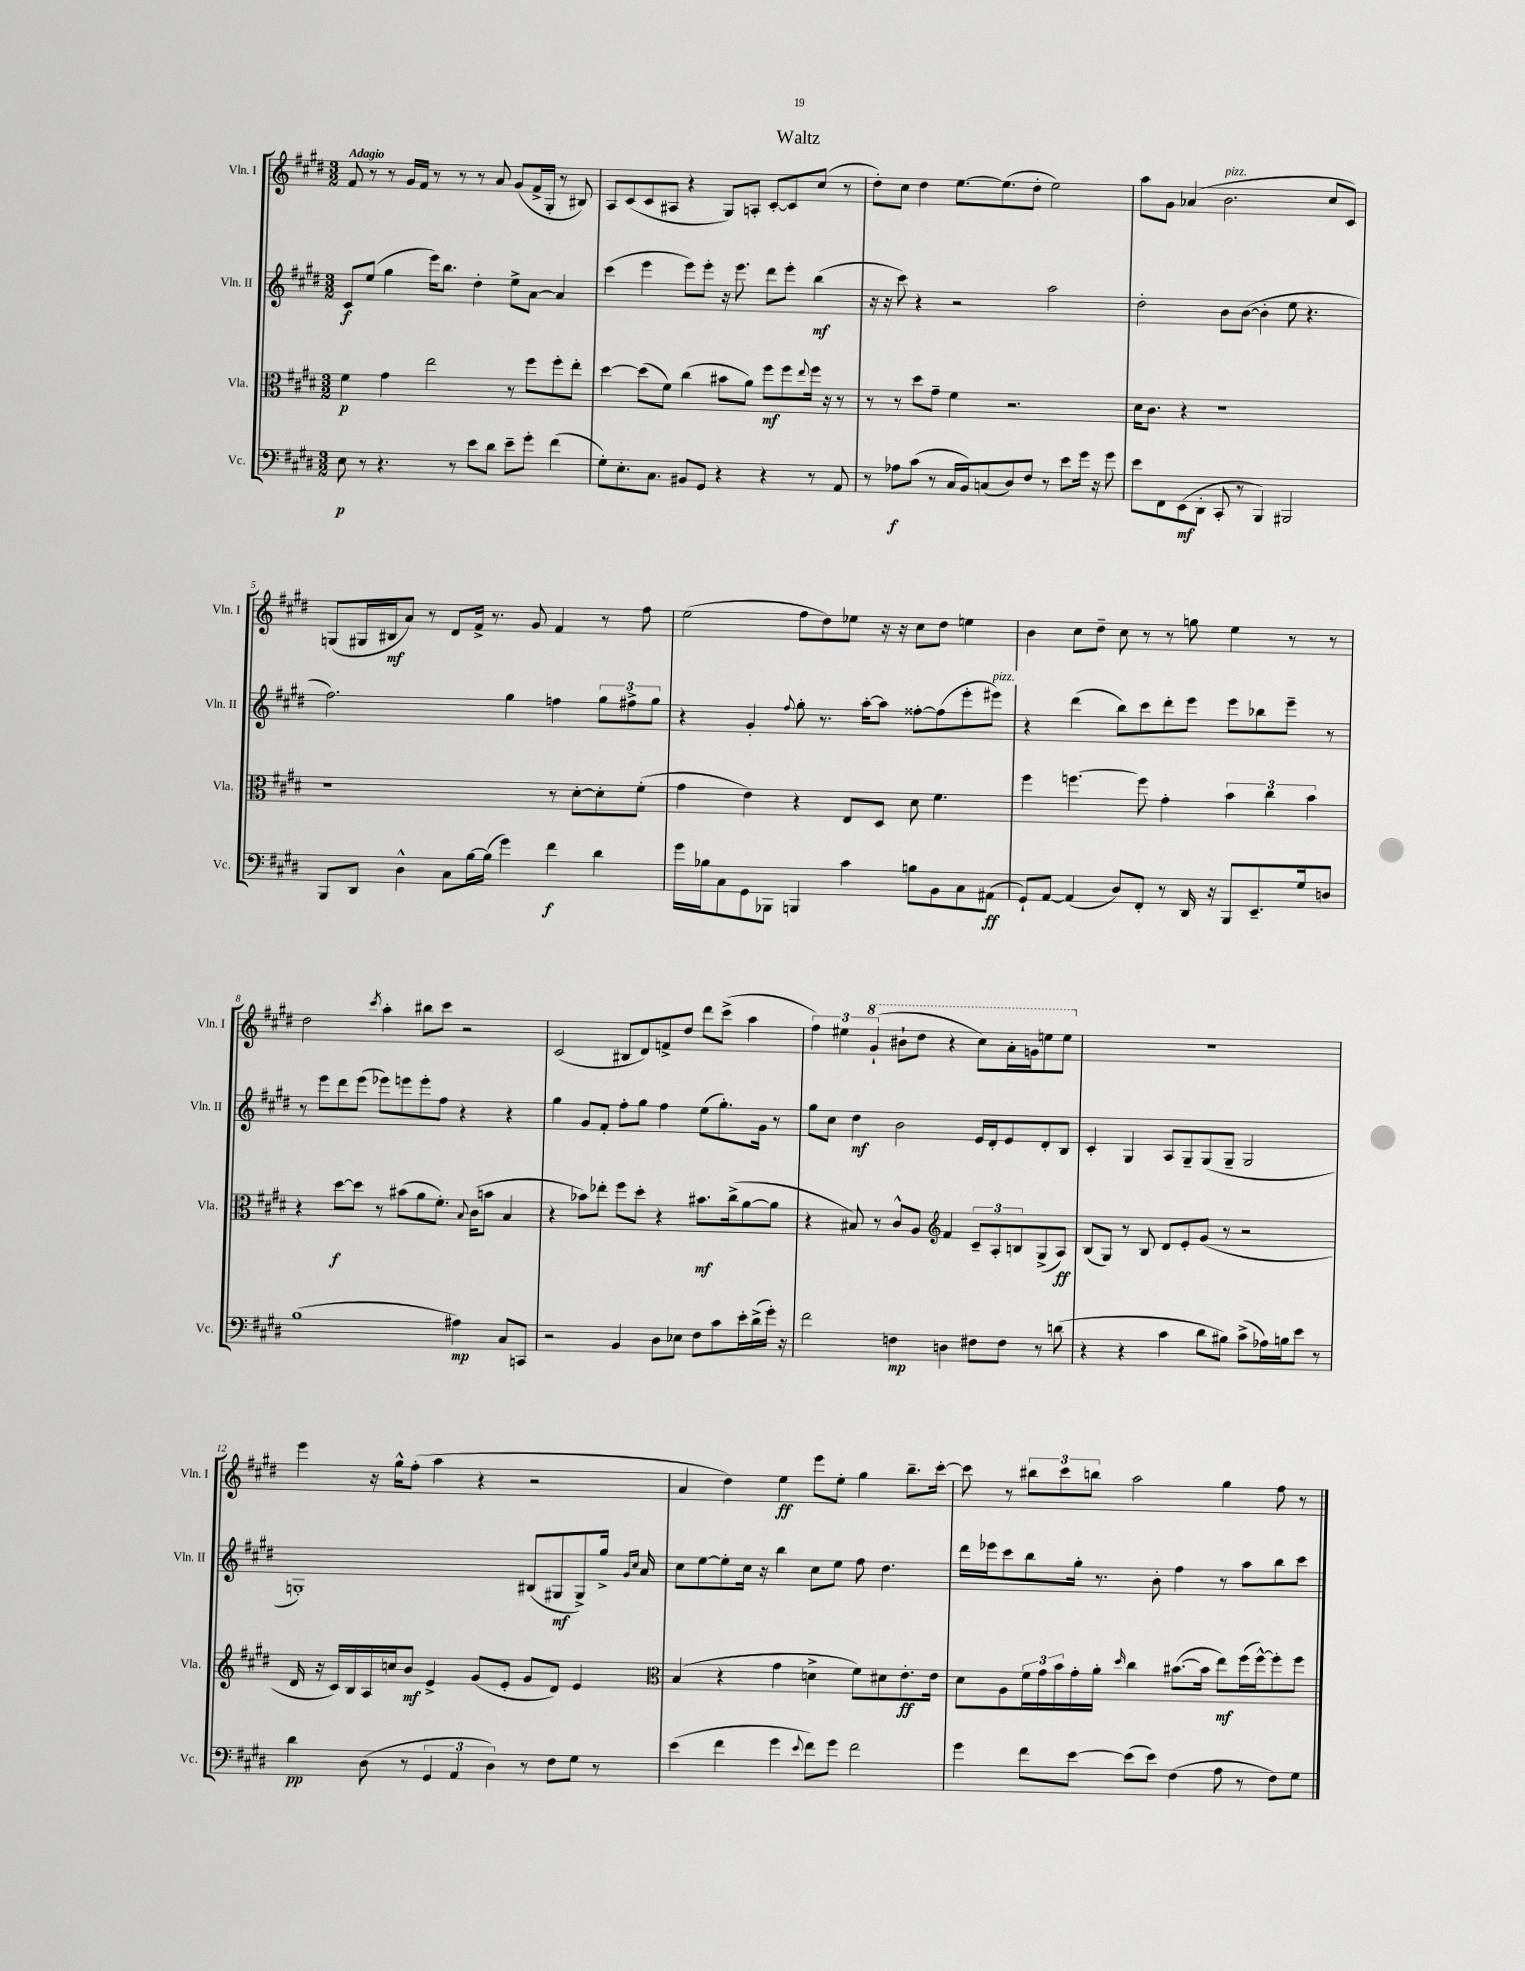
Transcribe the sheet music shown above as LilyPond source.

\header { title = "Waltz" }
<<
\new StaffGroup <<
\new Staff = "s0" \with { instrumentName = "Vln. I" shortInstrumentName = "Vln. I" } {
    \clef treble \key e \major \numericTimeSignature \time 3/2 \tempo "Adagio"
    fis'8 r8 r8 gis'16 fis'16 r8 r8 r8 a'8 gis'8( fis'16-> gis16-. r8 bis8) |
    a8 cis'8( cis'8 ais8 r4 gis8) a8-. cis'8~-. cis'8 cis''8( r8 |
    dis''8-.) cis''8 dis''4 e''8.~ e''8.( dis''8-. e''2) |
    a''8 gis'8 aes'4( b'2.^\markup { \italic "pizz." } cis''8 cis'8) |
    g8( gis16 bis16\mf a'8) r8 dis'8 fis'16-> r8. gis'8 fis'4 r8 fis''8 |
    e''2( fis''8 dis''8) ees''8 r16 r16 cis''8 dis''8 e''4 |
    b'4 cis''8 dis''8-- cis''8 r8 r8 g''8 e''4 r8 r8 |
    dis''2 \acciaccatura { cis'''8 } a''4-. bis''8 cis'''8 r2 |
    cis'2( bis8 dis'8) f'8-> dis''8 dis'''8 cis'''8->( a''4 |
    \tuplet 3/2 { fis''4) eis''4 \ottava #1 gis''4-!( } bis''8-! dis'''8 r4 cis'''8) a''16-. g''16 e'''!8 e'''8 \ottava #0 |
    R1. |
    e'''4 r16 gis''16-^ fis''8-.( a''4 r4 r2 |
    a'4 dis''4) e''4\ff e'''8 e''8-. gis''4 b''8.-- cis'''16~-. |
    cis'''8 r8 \tuplet 3/2 { bis''8 cis'''8 b''8 } a''2 gis''4 fis''8 r8 \bar "|." |
}
\new Staff = "s1" \with { instrumentName = "Vln. II" shortInstrumentName = "Vln. II" } {
    \clef treble \key e \major \numericTimeSignature \time 3/2
    cis'8\f e''8( gis''4 e'''16) b''8. dis''4-. e''8-> a'8~ a'4 |
    cis'''4( e'''4 e'''8) e'''8-. r16 e'''8. dis'''8 e'''8-. b''4\mf( |
    r16 r16 cis'''8) r4 r2 a''2 |
    dis''2-. b'8 b'8~( b'4-. e''8 r4. |
    fis''2.) gis''4 f''4 \tuplet 3/2 { gis''8 fis''8-> gis''8 } |
    r4 gis'4-. \appoggiatura { fis''8 } gis''8-. r8. a''16~-. a''8 fisis''8~-. fisis''8( e'''8-. eis'''8^\markup { \italic "pizz." }) |
    r4 dis'''4( b''8) cis'''8 dis'''8-. e'''8 e'''8 bes''8 e'''8-- r8 |
    r8 e'''8 dis'''8 e'''8( ees'''8) e'''8 e'''8-. fis''8 r4 r4 |
    gis''4 gis'8 fis'8-. fis''8-. gis''8 fis''4 e''8( gis''8.-.) gis'16 r8 |
    gis''8 cis''8 dis''4\mf b'2 e'16 dis'16-. e'8 dis'8-. b8 |
    cis'4-. gis4 a8 gis8-- gis8( gis8-- gis2 |
    g1-.) bis8( gis8\mf gis8->) gis''16-> \grace { gis'16 cis''16 } a'16 |
    cis''8 e''8~ e''8-. cis''16 r16 b''4 cis''8 e''8 fis''8 dis''4. |
    dis'''16 ees'''16 cis'''8 b''8 gis''16-. r8. b'8-. fis''4 r8 a''8 b''8 cis'''8 \bar "|." |
}
\new Staff = "s2" \with { instrumentName = "Vla." shortInstrumentName = "Vla." } {
    \clef alto \key e \major \numericTimeSignature \time 3/2
    fis'4\p gis'4 e''2 r8 fis''8 fis''8-. e''8-. |
    dis''4~ dis''8( fis'8) cis''4( bis'8 a'8) fis''8\mf fis''8 \appoggiatura { e''8 } fis''16 r16 r8 |
    r8 r8 dis''8 gis'8-- fis'4 r2. |
    dis'16 cis'8. r4 r1 |
    r1 r8 dis'8~-. dis'8-. fis'8-.( |
    gis'4 e'4) r4 e8 dis8 dis'8 fis'4. |
    fis''4 f''4.~ f''8 gis'4-. \tuplet 3/2 { b'4 cis''4 b'4 } |
    r4 dis''8~\f dis''8 r8 bis'8( a'8 fis'8.-.) \appoggiatura { b8 } cis'16( b'8 b4 |
    r4 bes'8) ees''8-. fis''8 dis''8-. r4 bis'8.\mf cis''16->( a'8~ a'8 |
    r4 bis8) r8 cis'8-^ a8 \clef treble fis'4 \tuplet 3/2 { cis'8-- a8-. b8 } gis8->( a8\ff) |
    b8( gis8) r8 b8 dis'8 e'8-. gis'8( r8 r2 |
    dis'16 r16 cis'16) b16 a16 c''16 b'8\mf e'4-> gis'8( e'8-. gis'8 dis'8) e'4 |
    \clef alto b4( r4 gis'4 d'4-> fis'8) dis'8 e'8.-.\ff e'16 |
    dis'8 a8 \tuplet 3/2 { fis'16 gis'16 b'16 } gis'16-. a'16-. \grace { dis''16 } cis''4 bis'8.~( bis'16 e''8\mf) fis''16( fis''16~-^) fis''8-. fis''8 \bar "|." |
}
\new Staff = "s3" \with { instrumentName = "Vc." shortInstrumentName = "Vc." } {
    \clef bass \key e \major \numericTimeSignature \time 3/2
    e8\p r8 r4. r8 e'8 dis'8 e'8-- gis'8-. fis'4( |
    gis8-.) e8.-. cis8. bis,8 gis,8 r4 r4 r8 a,8 |
    r8 aes8\f cis'8( r8 cis16 b,16) c8( dis8) fis8 r8 e'8 gis'16 r16 gis'8 |
    e'8 fis,8 e,8\mf( dis,8-. cis,8-. r8 b,,4) bis,,2 |
    b,,8 dis,8 dis4-^ cis8 b16~ b16( gis'4) fis'4\f dis'4 |
    gis'16 bes16 cis8 gis,8 bes,,8 b,,4 cis'4 b8 b,8 cis8 ais,8\ff( |
    gis,8-!) a,8~ a,4( dis8) fis,8-. r8 dis,16 r16 b,,8 e,8.-- gis16 d8 |
    b1( ais4\mp) cis8 c,8 |
    r2 b,4 dis8 ees8 fis8 cis'8 e'16-. dis'16->( gis'16-.) r16 |
    fis'2 f4\mp d4 fis8 fis8 r8 d'8( |
    r4 r4 cis'4 dis'8 bis8) cis'8->( aes16) b16 e'8 r8 |
    dis'4\pp dis8( r8 \tuplet 3/2 { gis,4 a,4 dis4) } r8 fis8 gis8 r8 |
    e'4( fis'4 gis'4 \appoggiatura { e'8 } fis'8) gis'8 fis'2 |
    gis'4 fis'8 e'8~ e'8( e'8) fis4( a8 r8 fis8) gis8 \bar "|." |
}
>>
>>
